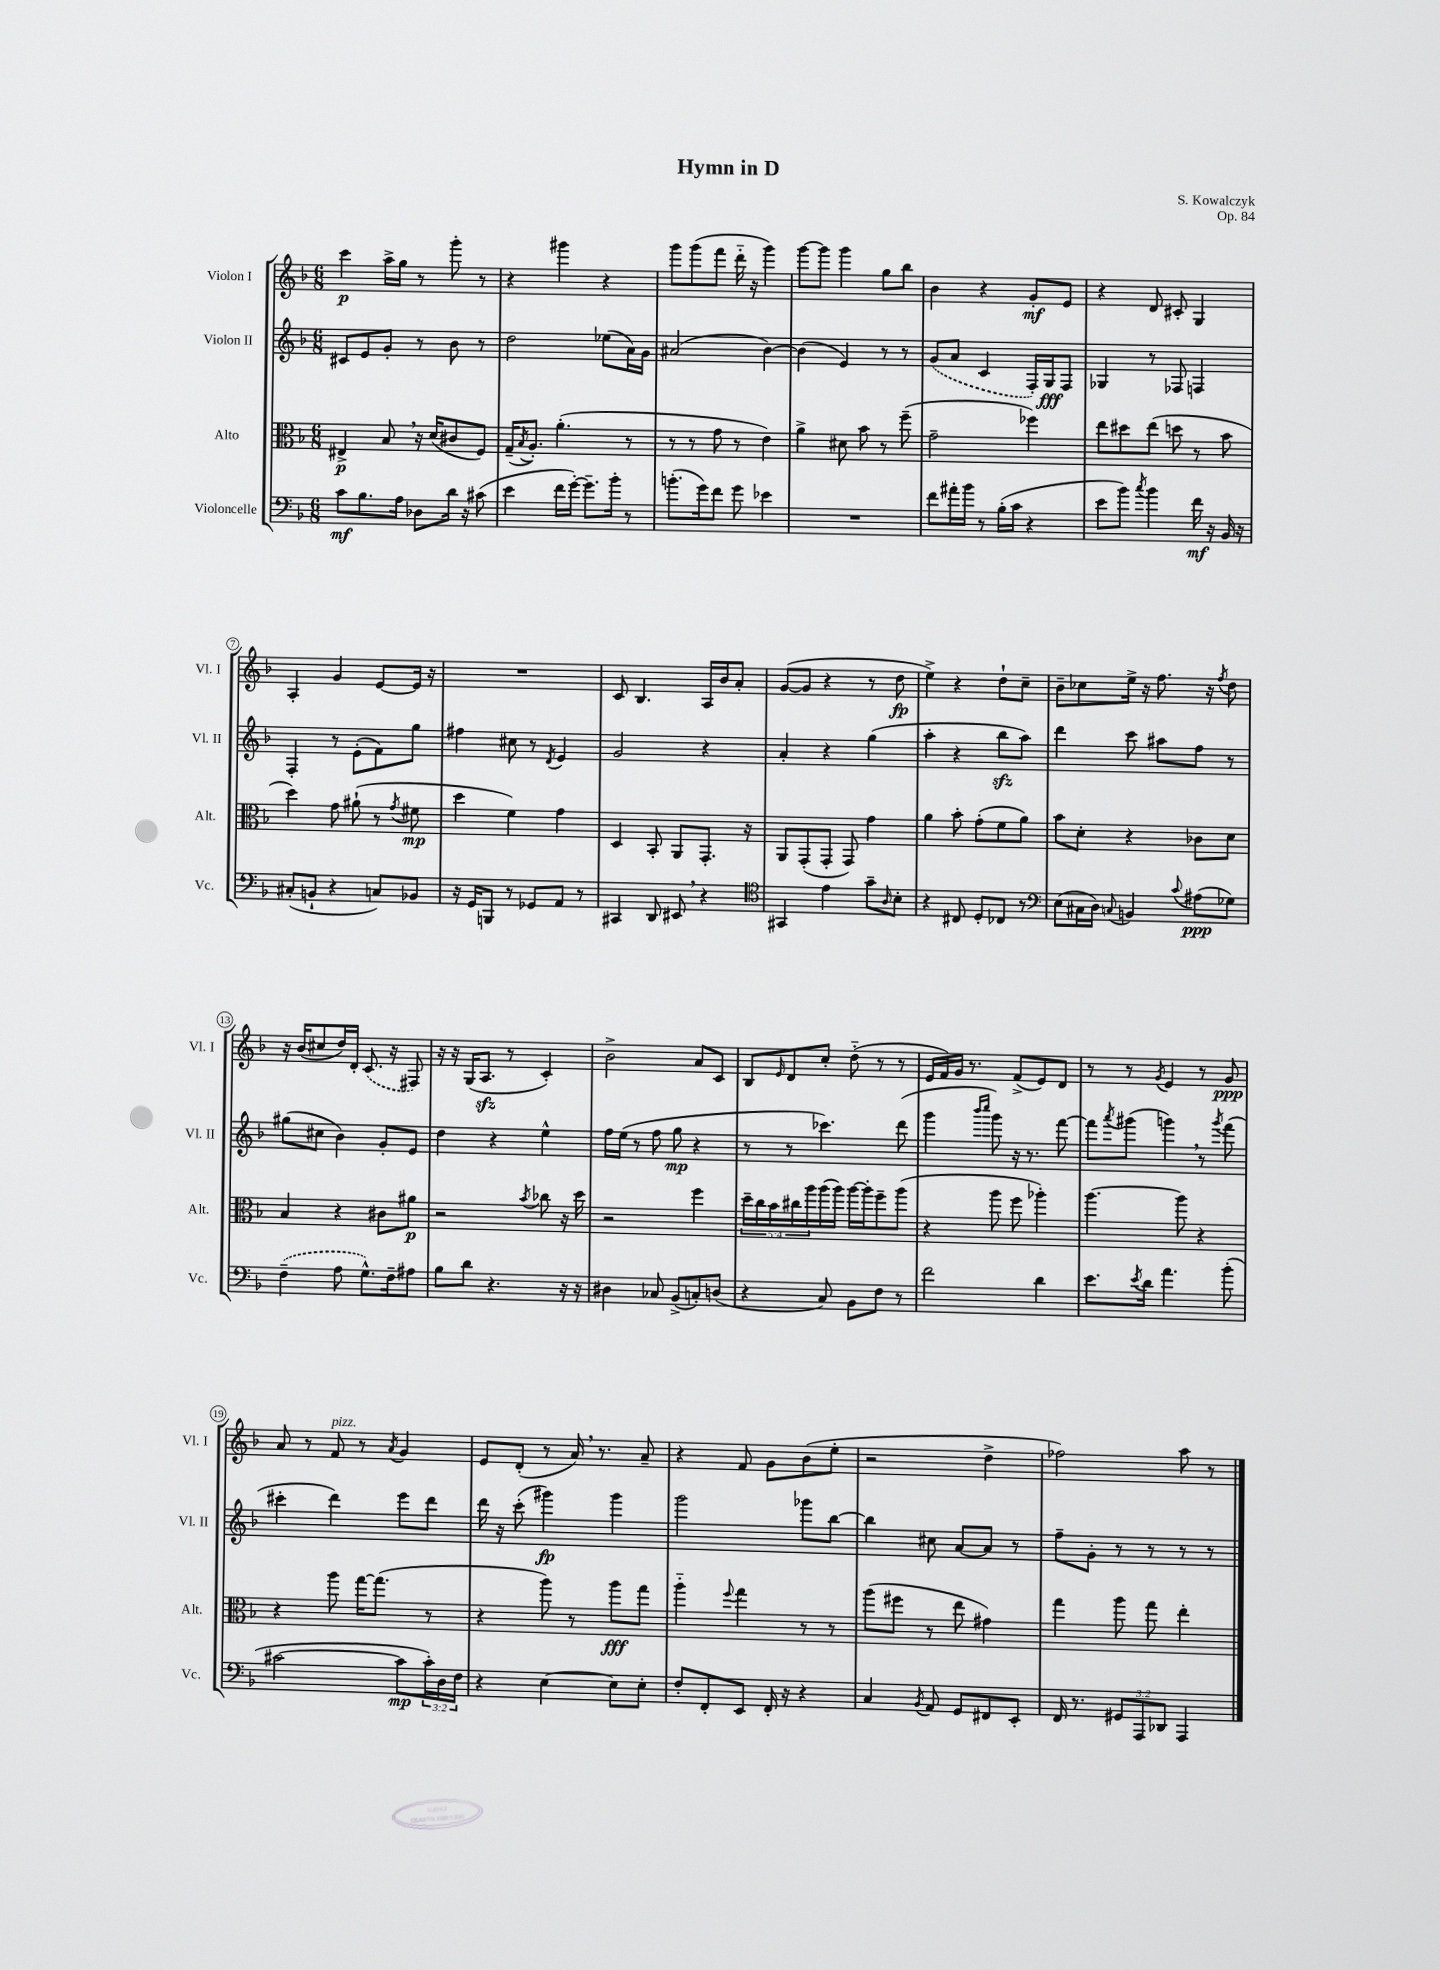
\header { title = "Hymn in D" composer = "S. Kowalczyk" opus = "Op. 84" }
<<
\new StaffGroup <<
\new Staff = "s0" \with { instrumentName = "Violon I" shortInstrumentName = "Vl. I" } {
    \clef treble \key f \major \numericTimeSignature \time 6/8
    c'''4\p a''16-> g''16 r8 g'''8-. r8 |
    r4 gis'''4 r4 |
    g'''8 g'''8( f'''8 d'''16-_ r16 g'''4) |
    g'''8~ g'''8 g'''4 g''8 bes''8 |
    bes'4 r4 g'8-.\mf e'8 |
    r4 d'8 cis'8-. g4 |
    a4-. g'4 e'8~ e'16 r16 |
    R2. |
    c'8 bes4. a16 bes'16 a'8-. |
    g'8~( g'8 r4 r8 d''8\fp |
    e''4->) r4 d''8-! c''8-- |
    bes'8-- ces''8 e''16-> r16 f''8. r16 \acciaccatura { f''8 } d''8 |
    r16 bes'16( cis''8 d''16) d'16-. \once \slurDashed c'8.( r16 fis8) |
    r16 r16 g16( a8.\sfz r8 c'4-.) |
    bes'2-> a'8 c'8 |
    bes8 \grace { e'16 } d'8 c''8-. d''8-_( r8 r8 |
    e'16 f'16) g'16 r8. f'8->( e'8) d'8 |
    r8 r8 \acciaccatura { g'8 } e'4 r8 g'8\ppp |
    a'8 r8 f'8^\markup { \italic "pizz." } r8 \acciaccatura { a'8 } g'4 |
    e'8 d'8-.( r8 a'16) \breathe r8. a'8-- |
    r4 f'8 g'8 bes'8( e''8-. |
    r2 d''4-> |
    fes''2) a''8 r8 \bar "|." |
}
\new Staff = "s1" \with { instrumentName = "Violon II" shortInstrumentName = "Vl. II" } {
    \clef treble \key f \major \numericTimeSignature \time 6/8
    cis'8 e'8 g'8-. r8 bes'8 r8 |
    d''2 ees''8( a'16) g'16 |
    ais'2( bes'4~) |
    bes'4( e'4) r8 r8 |
    \once \slurDashed g'8( a'8 c'4 f16-.) g16\fff f8 |
    ges4 r8 fes8 f4 |
    f4-. r8 e'8-.( f'8) g''8 |
    fis''4 cis''8 r8 \acciaccatura { d'8 } e'4 |
    g'2 r4 |
    a'4-. r4 g''4( |
    a''4-. r4 bes''8\sfz a''8) |
    d'''4 c'''8 ais''8 f''8 r8 |
    gis''8( cis''8 bes'4) g'8-. e'8 |
    d''4 r4 e''4-^ |
    f''16 e''16( r8 f''8 g''8\mp r4 |
    r8 r8 ces'''4.) d'''8( |
    g'''4 \grace { bes'''16 c''''16 } g'''8) r16 r8. f'''8~ |
    f'''8 \acciaccatura { a'''8 } gis'''8( g'''4) \breathe r8 \acciaccatura { g'''8 } f'''8( |
    cis'''4-. d'''4) e'''8 d'''8 |
    d'''16 r16 c'''8-.( gis'''4\fp) gis'''4 |
    g'''2 ges'''8 bes''8~ |
    bes''4 cis''8 a'8~ a'8 r8 |
    f''8-- g'8-. r8 r8 r8 r8 \bar "|." |
}
\new Staff = "s2" \with { instrumentName = "Alto" shortInstrumentName = "Alt." } {
    \clef alto \key f \major \numericTimeSignature \time 6/8 \override Staff.TupletNumber.text = #tuplet-number::calc-fraction-text
    eis4->\p bes8 \breathe r16 d'16( cis'8 f8) |
    g16--( \acciaccatura { bes8 } a8.-.) a'4.-.( r8 |
    r8 r8 g'8 r8 e'4) |
    a'4-> dis'8 bes'8 r8 f''8--( |
    g'2-- fes''4) |
    e''8 dis''8 e''8( d''8 r8 bes'8 |
    d''4) g'8 ais'8-!( r8 \acciaccatura { g'8 } fis'8\mp |
    d''4 f'4) g'4 |
    d4 bes,8-. a,8 g,8.-. r16 |
    a,8 g,8-.( g,8-. g,8) g'4 |
    a'4 bes'8-. g'8-.( f'8 a'8) |
    bes'8 d'8-. r4 ces'8 d'8 |
    bes4 r4 cis'8 ais'8\p |
    r2 \acciaccatura { bes'8 } ces''8 r16 d''16 |
    r2 f''4 |
    \tuplet 5/4 { d''16-- c''16 bes'16 cis''16 a''16 } a''16( a''16) a''16~ a''16-. f''8-- a''8( |
    r4 a''8 f''8 aes''4-.) |
    a''4.~ a''8 r4 |
    r4 a''8 g''16~ g''8.( r8 |
    r4 a''8) r8 a''8\fff g''8 |
    a''4-_ \appoggiatura { f''8 } g''4 r8 r8 |
    a''8( fis''8 r8 e''8 gis'4) |
    g''4 a''8 g''8 e''4-. \bar "|." |
}
\new Staff = "s3" \with { instrumentName = "Violoncelle" shortInstrumentName = "Vc." } {
    \clef bass \key f \major \numericTimeSignature \time 6/8 \override Staff.TupletNumber.text = #tuplet-number::calc-fraction-text
    c'8\mf bes8. a16 des8 d'16 r16 cis'8( |
    e'4 f'16 g'16~-.) g'8.-- bes'16-. r8 |
    b'8.-.( g'16) f'8 g'8 ees'4 |
    R2. |
    f'8 ais'16-. bes'16 r8 bes16-.( c'16 r4 |
    e'8 bes'8) \acciaccatura { c''8 } bes'4 f'16\mf r16 bes,16 r16 |
    cis8-.( b,8-! r4 c8) bes,8 |
    r16 g,16 b,,8 r8 ges,8 a,8 r8 |
    cis,4 d,8 eis,8 \breathe r4 |
    \clef tenor gis,4 e'4 g'8-- \grace { a16 } bes8-. |
    r4 cis8 d8-. ces8 r8 |
    \clef bass e8( cis16 d16) \appoggiatura { c8 } b,4 \appoggiatura { c'8 } ais8\ppp( ges8) |
    \once \slurDashed f4--( a8 g8.-^) f16-- ais8 |
    bes8 d'8 r4. r16 r16 |
    dis4 ces8 bes,8->( c8-.) d8( |
    r4 c8) bes,8 f8 r8 |
    f'2 d'4 |
    e'8. \acciaccatura { e'8 } d'16 a'4. bes'8-.( |
    cis'2~ cis'8\mp \tuplet 3/2 { cis'16-.) d16 f16 } |
    r4 e4~ e8 e8-. |
    f8-. f,8-. e,8 f,16-. r16 r4 |
    c4 \acciaccatura { bes,8 } a,8 g,8 fis,8 e,8-. |
    f,16 r8. \tuplet 3/2 { gis,8 a,,8 des,8 } a,,4 \bar "|." |
}
>>
>>
\layout { \context { \Score \override BarNumber.stencil = #(make-stencil-circler 0.1 0.3 ly:text-interface::print) } }
